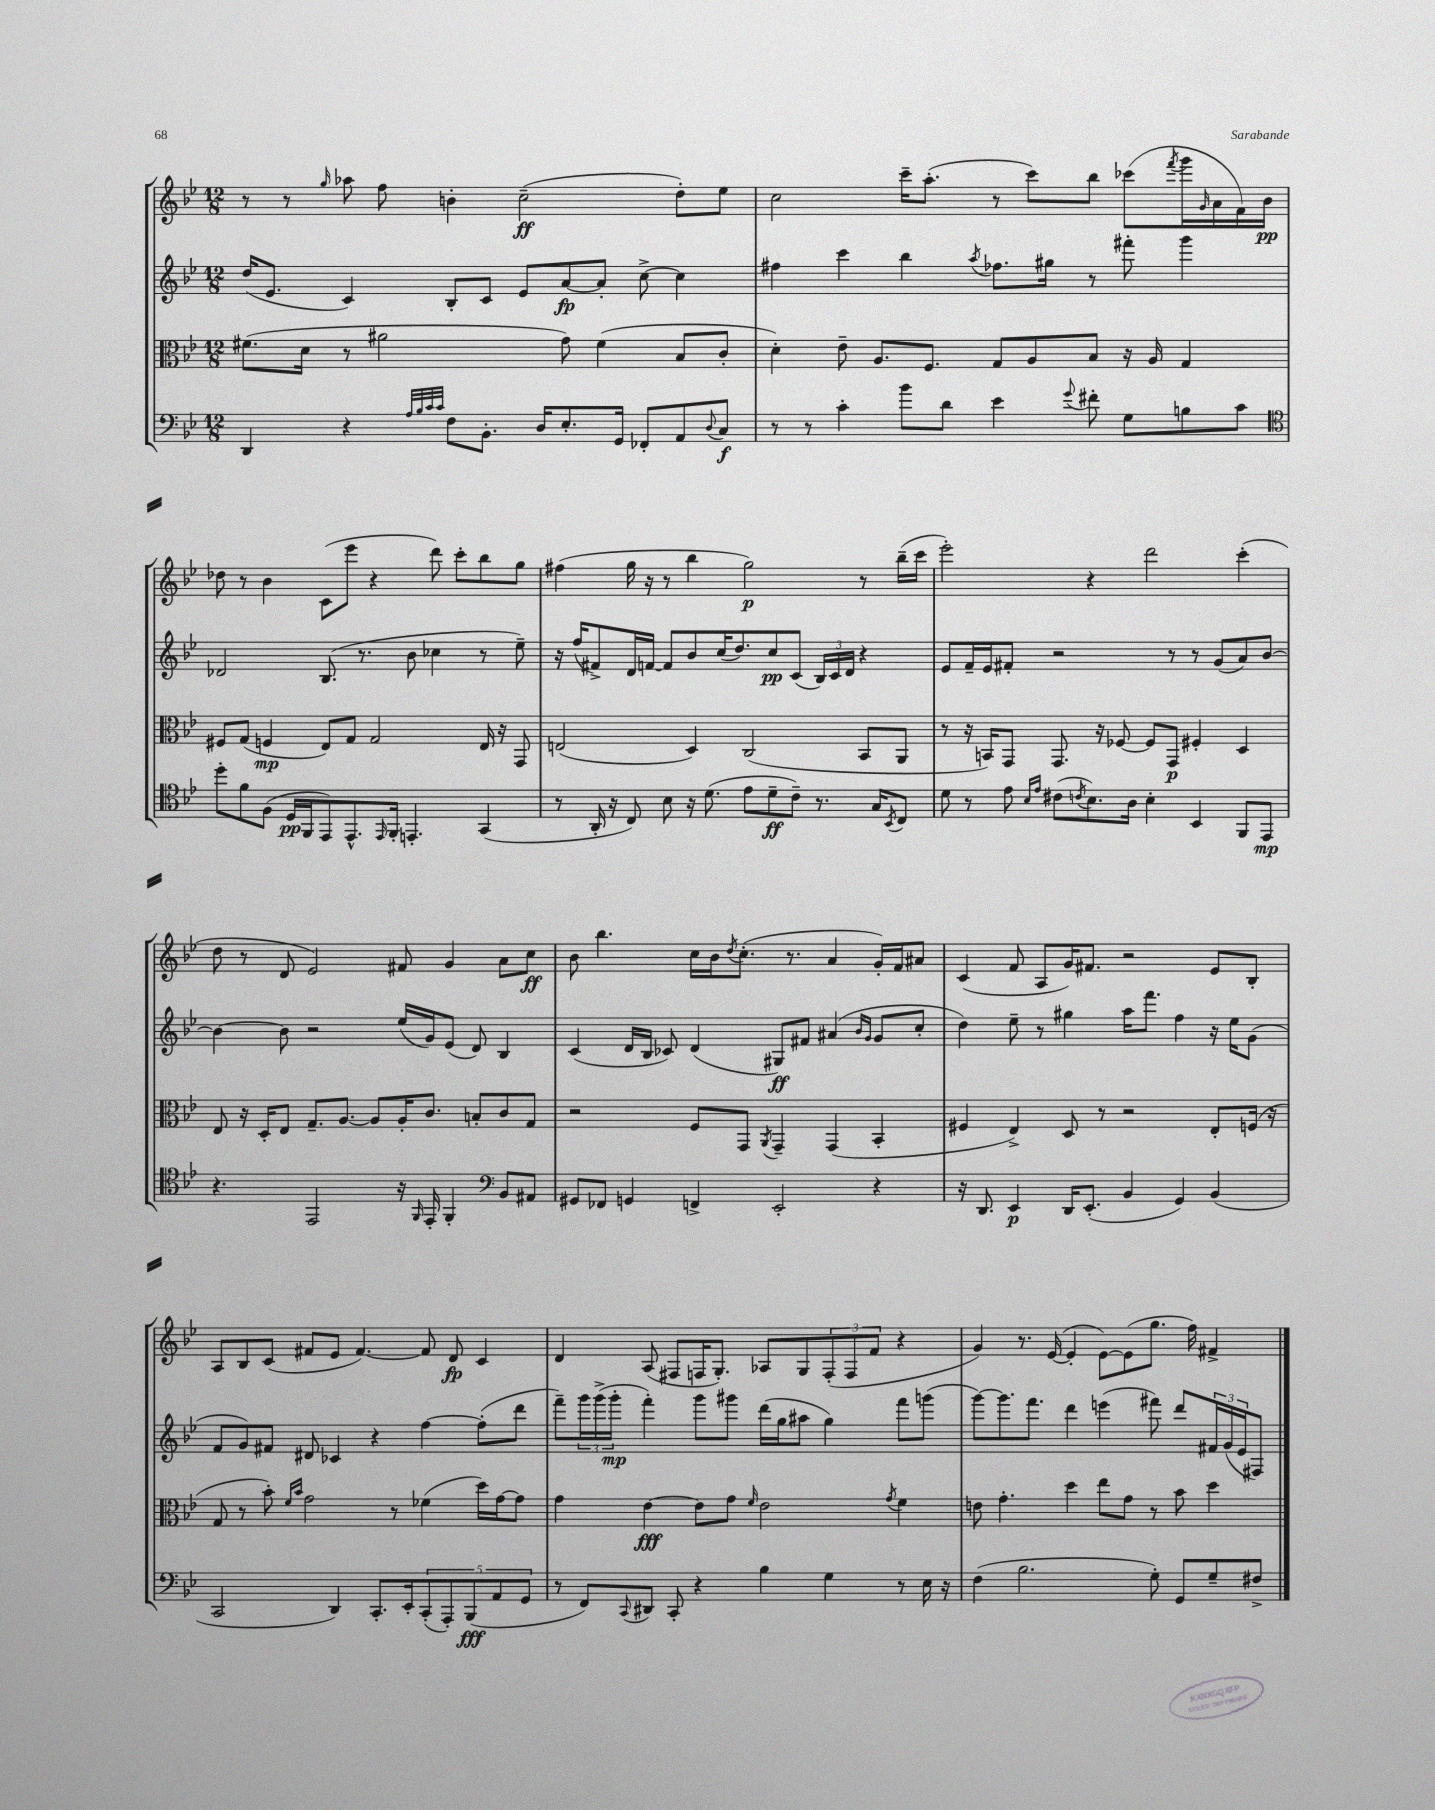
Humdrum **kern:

**kern	**kern	**kern	**kern
*staff4	*staff3	*staff2	*staff1
*clefF4	*clefC3	*clefG2	*clefG2
*k[b-e-]	*k[b-e-]	*k[b-e-]	*k[b-e-]
*M12/8	*M12/8	*M12/8	*M12/8
4DD/	(8.f#\L	(16dd/LK	8r
.	.	8.e-/J	.
.	.	.	8r
.	16d\Jk	.	.
.	.	.	16qqgg/
4r	8r	4c/)	8aa-\
.	2a#\	.	8ff\
32qqA/LLL	.	.	.
32qqB-/	.	.	.
32qqc/	.	.	.
32qqc/JJJ	.	.	.
8F\L	.	8B-'/L	4b'\
8.BB-'\J	.	8c/J	.
.	.	8e-/L	(2cc~\
16D/LK	.	.	.
8.E-'/	8g\)	[8a/	.
.	(4f#\	8a'/]J	.
16GG/Jk	.	.	.
8FF-'/L	.	[8cc^\	.
8AA/	8B-/L	4cc\]	8dd'\L)
8qqD/	.	.	.
8C/J	8c'/J	.	8ee-\J
=	=	=	=
8r	4d'\)	4ff#\	2cc\
8r	.	.	.
4c'\	8e-~\	4ccc\	.
.	8.A/L	.	.
8b-\L	.	4bb-\	16ccc~\LK
.	8.F/J	.	(8.aa'\J
8d\J	.	.	.
.	.	8qaa/	.
4e-\	8G/L	8.ff-\L	8r
.	8A/	.	8ccc\L)
.	.	16gg#\Jk	.
8qqg/	.	.	.
8f#'\	8B-/J	8r	8bb-\J
8G\L	16r	8fff#'\	(8ccc-\L
.	16A/	.	.
.	.	.	8qfff/
8B\	4G/	4ggg\	16ggg\L
.	.	.	16qqg/
.	.	.	16a\
8c\J	.	.	16f\)
.	.	.	16b-\JJ
=	=	=	=
*clefC4	*	*	*
8dd'\L	8F#/L	2d-/	8dd-\
8f\	(8G/J	.	8r
(8F\J	4F/	.	4b-\
16D/LL	.	.	.
16FF/J	.	.	.
8EE-/)	8E-/L)	(8.B-/	(8c\L
8.EE-^^/	8G/J	.	8eee-\J
.	.	8.r	.
.	2G/	.	4r
16qqEE-/	.	.	.
16FF'/Jk	.	.	.
4.EE'/	.	8b-\	.
.	.	4cc-\	8ddd\)
.	.	.	8ccc'\L
(4GG/	16E-/	8r	8bb-\
.	16r	.	.
.	8GG/	8ee-~\)	8gg\J
=	=	=	=
8r	(2E/	16r	(4ff#\
.	.	(16ff/LK	.
16AA'/	.	8f#^/)	.
16r	.	.	.
8C/)	.	16d/L	16gg\
.	.	[16f/JJ	16r
8B-\	.	8f/]L	8r
16r	4D/)	8b-/	4bb-\
(8.d\	.	.	.
.	.	(16cc/K	.
.	.	8.dd/)	.
8e-\L	(2C/	.	2gg\)
8d~\	.	8cc/	.
8c~\J)	.	(8c/J	.
8.r	.	24B-/LL)	.
.	.	24c/	.
.	.	24d/JJ	.
.	8BB-/L	4r	8r
16G/LK	.	.	.
8qBB-/	.	.	.
8C/J	8AA/J	.	(16bb-~\LL
.	.	.	16ccc\JJ
=	=	=	=
8d\	8r	8e-/L	2eee-'\)
8r	16r	16f~/L	.
.	16BB/LK)	16e-/J	.
8e-\	8GG/J	8f#'/J	.
16qqB-/LL	.	.	.
16qqe-/JJ	.	.	.
(8c#\L	8.GG/	2r	.
8qc/	.	.	.
8.B-\)	.	.	4r
.	16r	.	.
.	[8F-/	.	.
16A\Jk	.	.	.
4B-'\	8F-/]L	.	2ddd\
.	8GG/J	8r	.
4BB-/	4F#'/	8r	.
.	.	(8g/L	.
8FF/L	4D/	8a/)	(4ccc'\
8EE-/J	.	[8b-/J	.
=	=	=	=
4.r	8E-/	4b-\_	8dd\
.	16r	.	8r
.	16D'/LK	.	.
.	8E-/J	8b-\]	8d/
2EE-/	8.G~/L	2r	2e-/)
.	[8.A/J	.	.
.	8A/]L	.	.
16r	16A'/K	(16ee-/LL	8f#/
16qqFF/	.	.	.
16EE-'/	8.c/J	16g/J)	.
4FF'/	.	(8e-/J	4g/
.	8B'/L	8d/)	.
*clefF4	*	*	*
8BB-/L	8c/	4B-/	8a\L
8AA#/J	8G/J	.	8cc\J
=	=	=	=
8GG#/L	2r	(4c/	8b-\
8FF-/J	.	.	4.bb-\
4GG/	.	16d/LL	.
.	.	16B-/JJ	.
.	.	8c-/)	.
4FF^/	8F/L	(4d/	16cc\LL
.	.	.	16b-\J
.	.	.	8qdd/
.	8GG/J	.	(8.cc'\J
.	8qAA/	.	.
2EE-'/	4GG~/	8G#/L)	.
.	.	.	8.r
.	.	8f#/J	.
.	(4GG/	(4a#/	4a/
.	.	16qqb-/LL	.
.	.	16qqg/JJ	.
4r	4BB-'/	8g/L	16g'/LL)
.	.	.	16f/J
.	.	8cc'/J	8a#/J
=	=	=	=
16r	4F#/	4dd\)	(4c/
8.DD/	.	.	.
4EE-/	4E-^/)	8ee-~\	8f/
.	.	8r	8A/L
16DD/LK	8D/	4gg#\	16g/K)
(8.EE-'/J	.	.	8.f#/J
.	8r	.	.
4BB-/	2r	16aa\LK	2r
.	.	8.fff\J	.
4GG/)	.	4ff\	.
(4BB-/	8E-'/L	16r	8e-/L
.	.	16ee-\LK	.
.	(16F/Jk	(8g\J	8B-'/J
.	16r	.	.
=	=	=	=
2CC/	8G/	8f/L	8A/L
.	8r	8g/)	8B-/
.	8b-'\)	8f#/J	(8c/J
.	16qqf/LL	.	.
.	16qqb-/JJ	.	.
.	2g\	8d#/	8f#/L
4DD/)	.	4c-/	8e-/J
.	.	.	[4.f#/)
8.CC'/L	.	4r	.
.	8r	.	.
16EE-'/k	.	.	.
(10CC'/	(4f-\	[4ff\	8f#/]
10AAA'/)	.	.	.
.	.	.	8d/
(10BBB-/	.	.	.
.	16dd\LL)	(8ff'\]L	4c/
10AA/	.	.	.
.	[16g\J	.	.
.	8g\]J	8ddd\J	.
10GG/J	.	.	.
=	=	=	=
8r	4g\	8fff~\L)	4d/
8FF/L)	.	24ggg\L	.
.	.	(24ggg^\	.
.	.	24ggg'\JJ	.
8qqCC/	.	.	.
8DD#/J	[4e-\	4fff'\)	(8A/
8CC'/	.	.	8F#/L
4r	8e-\]L	8ggg\L	16F/K
.	.	.	8.G'/J)
.	8g\J	8ggg#\J	.
.	16qqf/	.	.
4B-\	2e-\	(16ddd\LL	8A-/L
.	.	16gg\J	.
.	.	8aa#\J	8G/
4G\	.	4gg\)	(12F'/
.	.	.	12F/
.	.	.	12f/J
.	8qg/	.	.
8r	4f\	8fff\L	4r
16E-\	.	(8ggg\J	.
16r	.	.	.
=	=	=	=
(4F\	8e\	[8ggg\L)	4g/)
.	4.g'\	8.ggg\]	.
2.B-\	.	.	8.r
.	.	8.fff\J	.
.	.	.	([16e-/
.	4dd\	4ddd\	4e-'/]
.	8ee-\L	(4eee\	[8e-\L)
.	8g\J	.	(8e-\]
8G'\)	8r	8fff#\)	8.gg\J
8GG/L	8b-\	8ddd/L	.
.	.	.	16ff\)
8G~/	4dd\	24f#/L	4f#^/
.	.	(24g/	.
.	.	24e-/J	.
8F#^/J	.	8F#/J)	.
==	==	==	==
*-	*-	*-	*-
